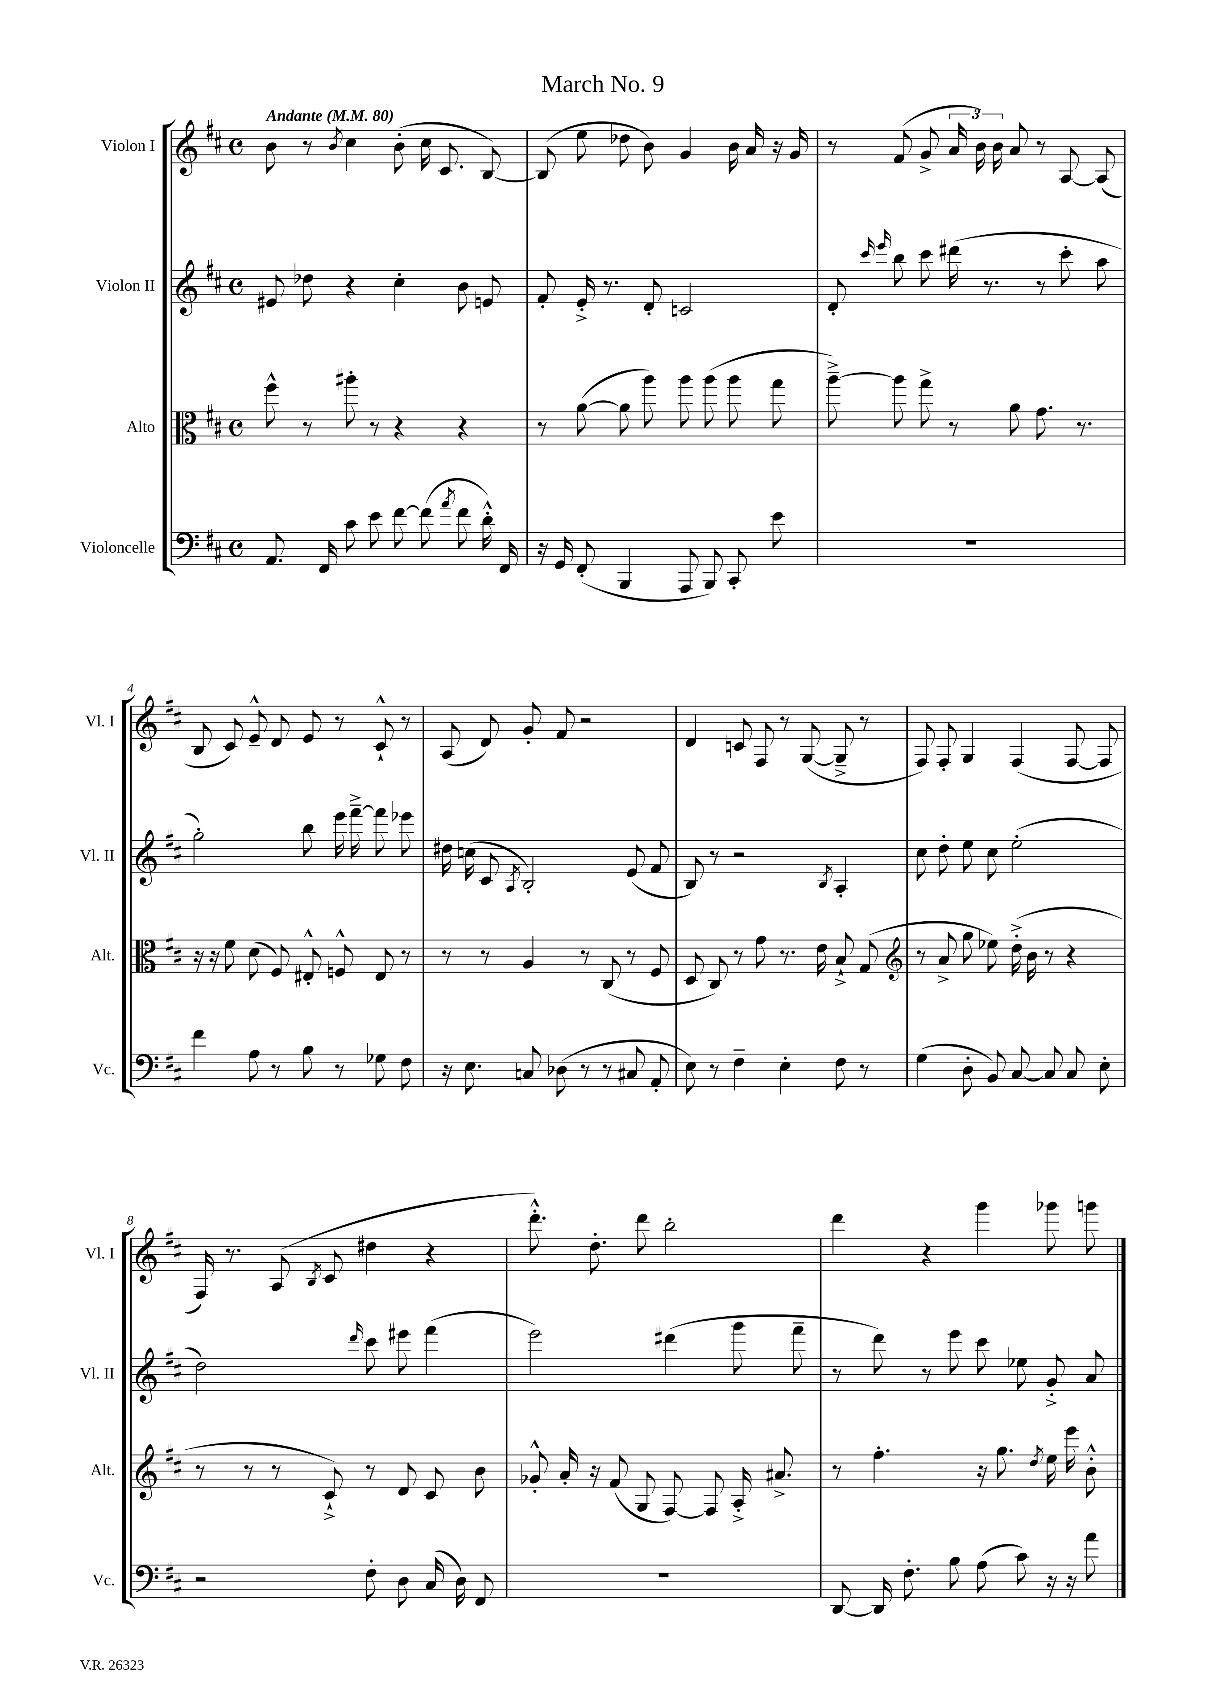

**kern	**kern	**kern	**kern
*staff4	*staff3	*staff2	*staff1
*clefF4	*clefC3	*clefG2	*clefG2
*k[f#c#]	*k[f#c#]	*k[f#c#]	*k[f#c#]
*M4/4	*M4/4	*M4/4	*M4/4
*met(c)	*met(c)	*met(c)	*met(c)
*MM80	*MM80	*MM80	*MM80
8.AA/	8ff#^^\	8e#/	8b\
.	8r	8dd-\	8r
16FF#/	.	.	.
.	.	.	8qb/
8c#\	8aa#'\	4r	4cc#\
8e\	8r	.	.
[8f#\	4r	4cc#'\	(8b'\
(8f#\]	.	.	16cc#\
.	.	.	8.c#/
8qa/	.	.	.
8f#\	4r	8b\	.
16d'^^\)	.	8e/	[8B/)
16FF#/	.	.	.
=	=	=	=
16r	8r	8f#'/	(8B/]
16GG/	.	.	.
(8FF#'/	([8a\	16e'^/	8ee\
.	.	8.r	.
4BBB/	8a\]	.	8dd-\
.	8aa\)	8d'/	8b\)
8AAA/	8aa\	2c/	4g/
8BBB/)	(8aa\	.	.
8CC#'/	8aa\	.	16b\
.	.	.	16a/
8e\	8gg\	.	16r
.	.	.	16g/
=	=	=	=
1r	[8aa~^\)	8d'/	8r
.	.	16qqccc#/	.
.	.	16qqeee/	.
.	8aa\]	8bb\	(8f#/
.	8gg^\	8ccc#\	8g^/
.	8r	(16ddd#\	24a/
.	.	.	24b\)
.	.	8.r	.
.	.	.	24b\
.	8a\	.	8a/
.	8.g\	8r	8r
.	.	8ccc#'\	[8A/
.	8.r	.	.
.	.	8aa\	(8A/]
=	=	=	=
4f#\	16r	2gg'\)	8B/
.	16r	.	.
.	8f#\	.	8c#/)
8A\	(8d\	.	8e~^^/
8r	8F#/)	.	8d/
8B\	8E#'^^/	8bb\	8e/
8r	8F^^/	16eee\	8r
.	.	[16fff#~^\	.
8G-\	8E#/	8fff#\]	8c#`^^/
8F#\	8r	8eee-\	8r
=	=	=	=
16r	8r	16dd#\	(8A/
8.E\	.	(16cc\	.
.	8r	8c#/	8d/)
.	.	8qA/	.
8C/	4A/	2B'/)	8g'/
(8D-\	.	.	8f#/
8r	8r	.	2r
8r	(8C#/	.	.
8C#/	8r	(8e/	.
8AA'/	8F#/	8f#/	.
=	=	=	=
8E\)	8D/	8B/)	4d/
8r	8C#/)	8r	.
4F#~\	8r	2r	8c/
.	8g\	.	8F#/
4E'\	8.r	.	8r
.	.	.	([8G/
.	16e\	.	.
.	.	8qB/	.
8F#\	8B`^/	4A'/	8G~^/]
8r	(8G/	.	8r
=	=	=	=
*	*clefG2	*	*
(4G\	8r	8cc#\	8F#/)
.	8a^/	8dd'\	8F#'/
8D'\	8gg\	8ee\	4G/
8BB/)	8ee-\)	8cc#\	.
[8C#/	(16dd'^\	(2ee'\	(4F#/
.	16b\	.	.
8C#/]	8r	.	.
8C#/	4r	.	[8F#/
8E'\	.	.	8F#/]
=	=	=	=
2r	8r	2dd\)	16F#/)
.	.	.	8.r
.	8r	.	.
.	8r	.	(8A/
.	.	.	8qB/
.	8c#`^/)	.	8c#/
.	.	16qqddd/	.
8F#'\	8r	8ccc#\	4dd#\
8D\	8d/	8eee#\	.
(16C#/	8c#/	(4fff#\	4r
16D\)	.	.	.
8FF#/	8b\	.	.
=	=	=	=
1r	8g-'^^/	2eee\)	8.ddd'^^\)
.	16a'/	.	.
.	16r	.	8.dd'\
.	(8f#/	.	.
.	8G/	.	8ddd\
.	[8F#/)	(4ddd#\	2bb'\
.	8F#/]	.	.
.	16A'^/	8ggg\	.
.	8.a#^/	.	.
.	.	8fff#~\	.
=	=	=	=
[8DD/	8r	8r	4ddd\
16DD/]	4.ff#'\	8ddd\)	.
8.F#'\	.	.	.
.	.	8r	4r
8B\	.	8eee\	.
(8A\	16r	8ccc#\	4ggg\
.	8.gg\	.	.
8c#\)	.	8ee-\	.
.	8qdd/	.	.
16r	16ee\	8g'^/	8ggg-\
16r	16eee\	.	.
8a\	8b'^^\	8a/	8ggg\
==	==	==	==
*-	*-	*-	*-
